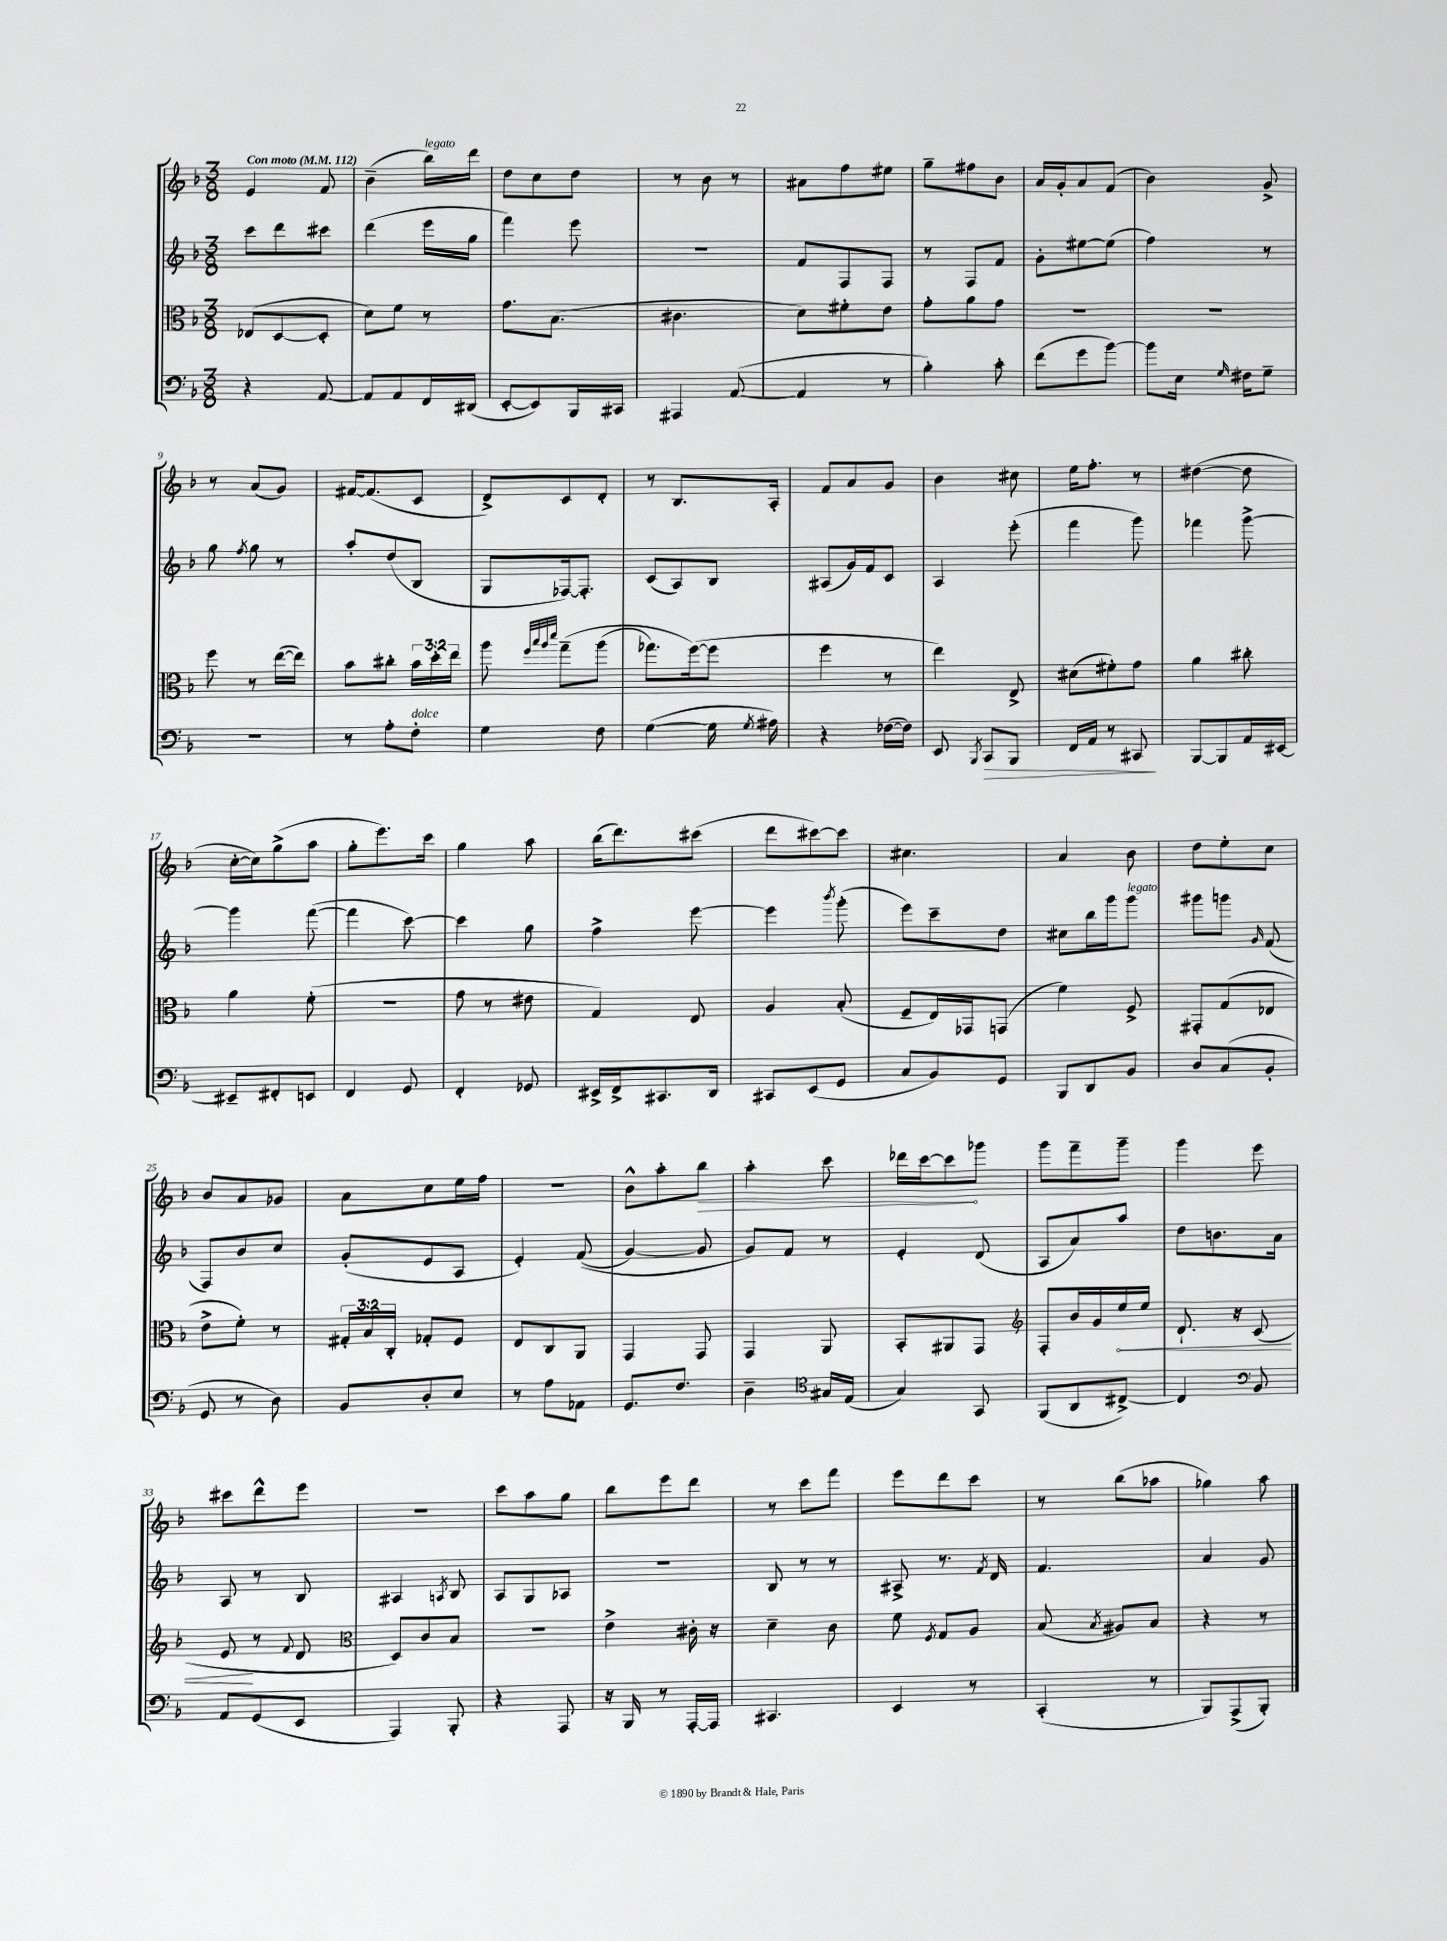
<<
\new StaffGroup <<
\new Staff = "s0" {
    \clef treble \key f \major \numericTimeSignature \time 3/8 \tempo "Con moto" 4 = 112
    \autoBeamOff e'4 f'8 |
    bes'4--( bes''16[^\markup { \italic "legato" }) d'''16] |
    d''8[ c''8 d''8] |
    r8 bes'8 r8 |
    ais'8[ f''8 eis''8] |
    g''8[-- fis''8 bes'8] |
    a'16[ g'16-. a'8 f'8]( |
    bes'4) g'8-> |
    r8 a'8[( g'8]) |
    fis'16[~ fis'8.( c'8] |
    d'8[->) c'8 d'8]-. |
    r8 bes8.[ a16]-. |
    f'8[ a'8 g'8] |
    bes'4 cis''8 |
    e''16[ f''8.]-. r8 |
    dis''4~( dis''8 |
    c''16[~-. c''16) g''8->( a''8] |
    g''8[-. e'''8.) c'''16] |
    g''4 a''8 |
    bes''16[( d'''8.) cis'''8]( |
    d'''8[ cis'''8~) cis'''8] |
    cis''4. |
    a'4 bes'8 |
    d''8[ e''8-. c''8] |
    bes'8[ a'8 ges'8] |
    a'8[ c''8 e''16 f''16] |
    R4. |
    bes'8[-^ a''8-. \once \override Hairpin.circled-tip = ##t bes''8]\> |
    a''4-. c'''8 |
    des'''16[ c'''16~ c'''8\! ges'''8] |
    g'''8[ f'''8-- g'''8]-- |
    g'''4 e'''8 |
    cis'''8[ d'''8-^ e'''8] |
    r4. |
    c'''8[ a''8 g''8] |
    bes''8[ e'''8 d'''8] |
    r8 c'''8[ f'''8] |
    e'''8[ d'''8 c'''8] |
    r8 bes''8[( aes''8] |
    ges''4) a''8 \bar "|." |
}
\new Staff = "s1" {
    \clef treble \key f \major \numericTimeSignature \time 3/8
    \autoBeamOff c'''8[ d'''8 cis'''8] |
    d'''4( e'''16[ g''16] |
    f'''4) e'''8 |
    R4. |
    f'8[ f8 f8] |
    r8 f8[ f'8] |
    g'8[-. eis''8~ eis''8]( |
    f''4) r8 |
    g''8 \acciaccatura { f''8 } g''8 r8 |
    a''8[-. d''8( bes8] |
    g8[ fes16~) fes8.]-. |
    c'8[( a8) bes8] |
    ais8[( g'16) f'16 c'8] |
    a4 e'''8-.( |
    f'''4 g'''8) |
    fes'''4 g'''8~-> |
    g'''4 f'''8~( |
    f'''4 c'''8~) |
    c'''4 g''8 |
    f''4-> e'''8~ |
    e'''4 \acciaccatura { bes'''8 } g'''8-.( |
    e'''8[) c'''8-- d''8] |
    cis''8[ bes''16 g'''16 g'''8]^\markup { \italic "legato" } |
    gis'''8[ g'''8] \grace { g'16 } f'8( |
    f8[) bes'8 c''8] |
    g'8[-.( e'8 a8] |
    e'4-.) f'8(\( |
    g'4~) g'8 |
    g'8[\) f'8] r8 |
    e'4-. d'8( |
    a8[ a'8) a''8] |
    d''8[ b'8. a'16] |
    a8 r8 bes8 |
    ais4 \acciaccatura { a8 } bes8 |
    a8[ g8 aes8] |
    r4. |
    bes8 r8 r8 |
    ais8-> r8. \acciaccatura { f'8 } d'16 |
    f'4. |
    a'4 g'8 \bar "|." |
}
\new Staff = "s2" {
    \clef alto \key f \major \numericTimeSignature \time 3/8 \override Staff.TupletNumber.text = #tuplet-number::calc-fraction-text
    \autoBeamOff ees8[( d8~ d8]-. |
    d'8[) f'8] r8 |
    g'8.[ bes8.]( |
    cis'4. |
    d'8[) fis'8-. e'8] |
    g'8[-. a'8 g'8] |
    R4. |
    R4. |
    f''8 r8 e''16[~( e''16]) |
    bes'8[ cis''8]-. \tuplet 3/2 { bes'16[ d''16-. e''16] } |
    a''8 \grace { f''32[ bes''32 a''32 d'''32] } g''8[--\( a''8]( |
    ges''8.[) f''16~(\) f''8] |
    f''4 r8 |
    e''4) e8-> |
    dis'8[( fis'8-.) g'8] |
    a'4 cis''8-. |
    a'4 f'8-.( |
    R4. |
    g'8 r8 eis'8 |
    g4) e8 |
    a4 bes8-.( |
    f8[-- e16) ges,16 g,8]( |
    f'4) f8-> |
    gis,8[-. g8( ees8] |
    e'8[-> f'8]-.) r8 |
    \tuplet 3/2 { gis16[-. bes16 c16]-. } ges8[-. f8] |
    e8[ c8 a,8] |
    g,4 g,8 |
    g,4 a,8 |
    bes,8[-. ais,8 g,8] |
    \clef treble f8[-. bes'16 g'16 \once \override Hairpin.circled-tip = ##t e''16\< e''16] |
    d'8.-! r16 c'8( |
    e'8\! r8 \appoggiatura { f'8 } d'8 |
    \clef alto d8[) c'8 bes8] |
    R4. |
    e'4-> cis'16-. r16 |
    d'4-- c'8 |
    f'8 \acciaccatura { f8 } g8[ a8] |
    bes8( \acciaccatura { bes8 } ais8[) bes8] |
    r4 r8 \bar "|." |
}
\new Staff = "s3" {
    \clef bass \key f \major \numericTimeSignature \time 3/8
    \autoBeamOff r4 a,8~ |
    a,8[ a,8 f,16 dis,16]( |
    e,8[~-. e,8) bes,,16 cis,16] |
    ais,,4 a,8~( |
    a,4 r8 |
    bes4-.) c'8-. |
    f'8[( g'8 bes'8]~) |
    bes'8[ e16] \grace { g16 } fis16[ g8]-- |
    R4. |
    r8 a8[-. f8]-.^\markup { \italic "dolce" } |
    g4 f8 |
    g4~( g16 \acciaccatura { g8 } ais16) |
    r4 fes16[~( fes16]) |
    e,8 \acciaccatura { bes,,8 } c,8[\> bes,,8] |
    f,16[ a,16] r8 cis,8\! |
    bes,,8[~ bes,,8 a,16 eis,16]~ |
    eis,8[-- fis,8-. e,8] |
    f,4 g,8 |
    f,4-. ges,8 |
    eis,16[-> f,16-> cis,8. d,16] |
    cis,8[ e,8( g,8] |
    c8[ bes,8) g,8] |
    bes,,8[ d,8 bes,8] |
    d8[ c8( bes,8]-. |
    g,8 r8 d8) |
    bes,8[ d8-. e8] |
    r8 a8[ aes,8] |
    g,8.[ f8.] |
    d4-- \clef tenor gis16[ e16]( |
    g4) g,8 |
    f,8[( a,8 cis8]~->) |
    cis4 \clef bass bes,8 |
    a,8[ g,8( e,8] |
    a,,4) bes,,8-. |
    r4 a,,8 |
    r16 bes,,16 r8 a,,16[~-. a,,16] |
    cis,4. |
    e,4 r8 |
    c,4-.( r8 |
    bes,,8[) a,,8->( bes,,8]-.) \bar "|." |
}
>>
>>
